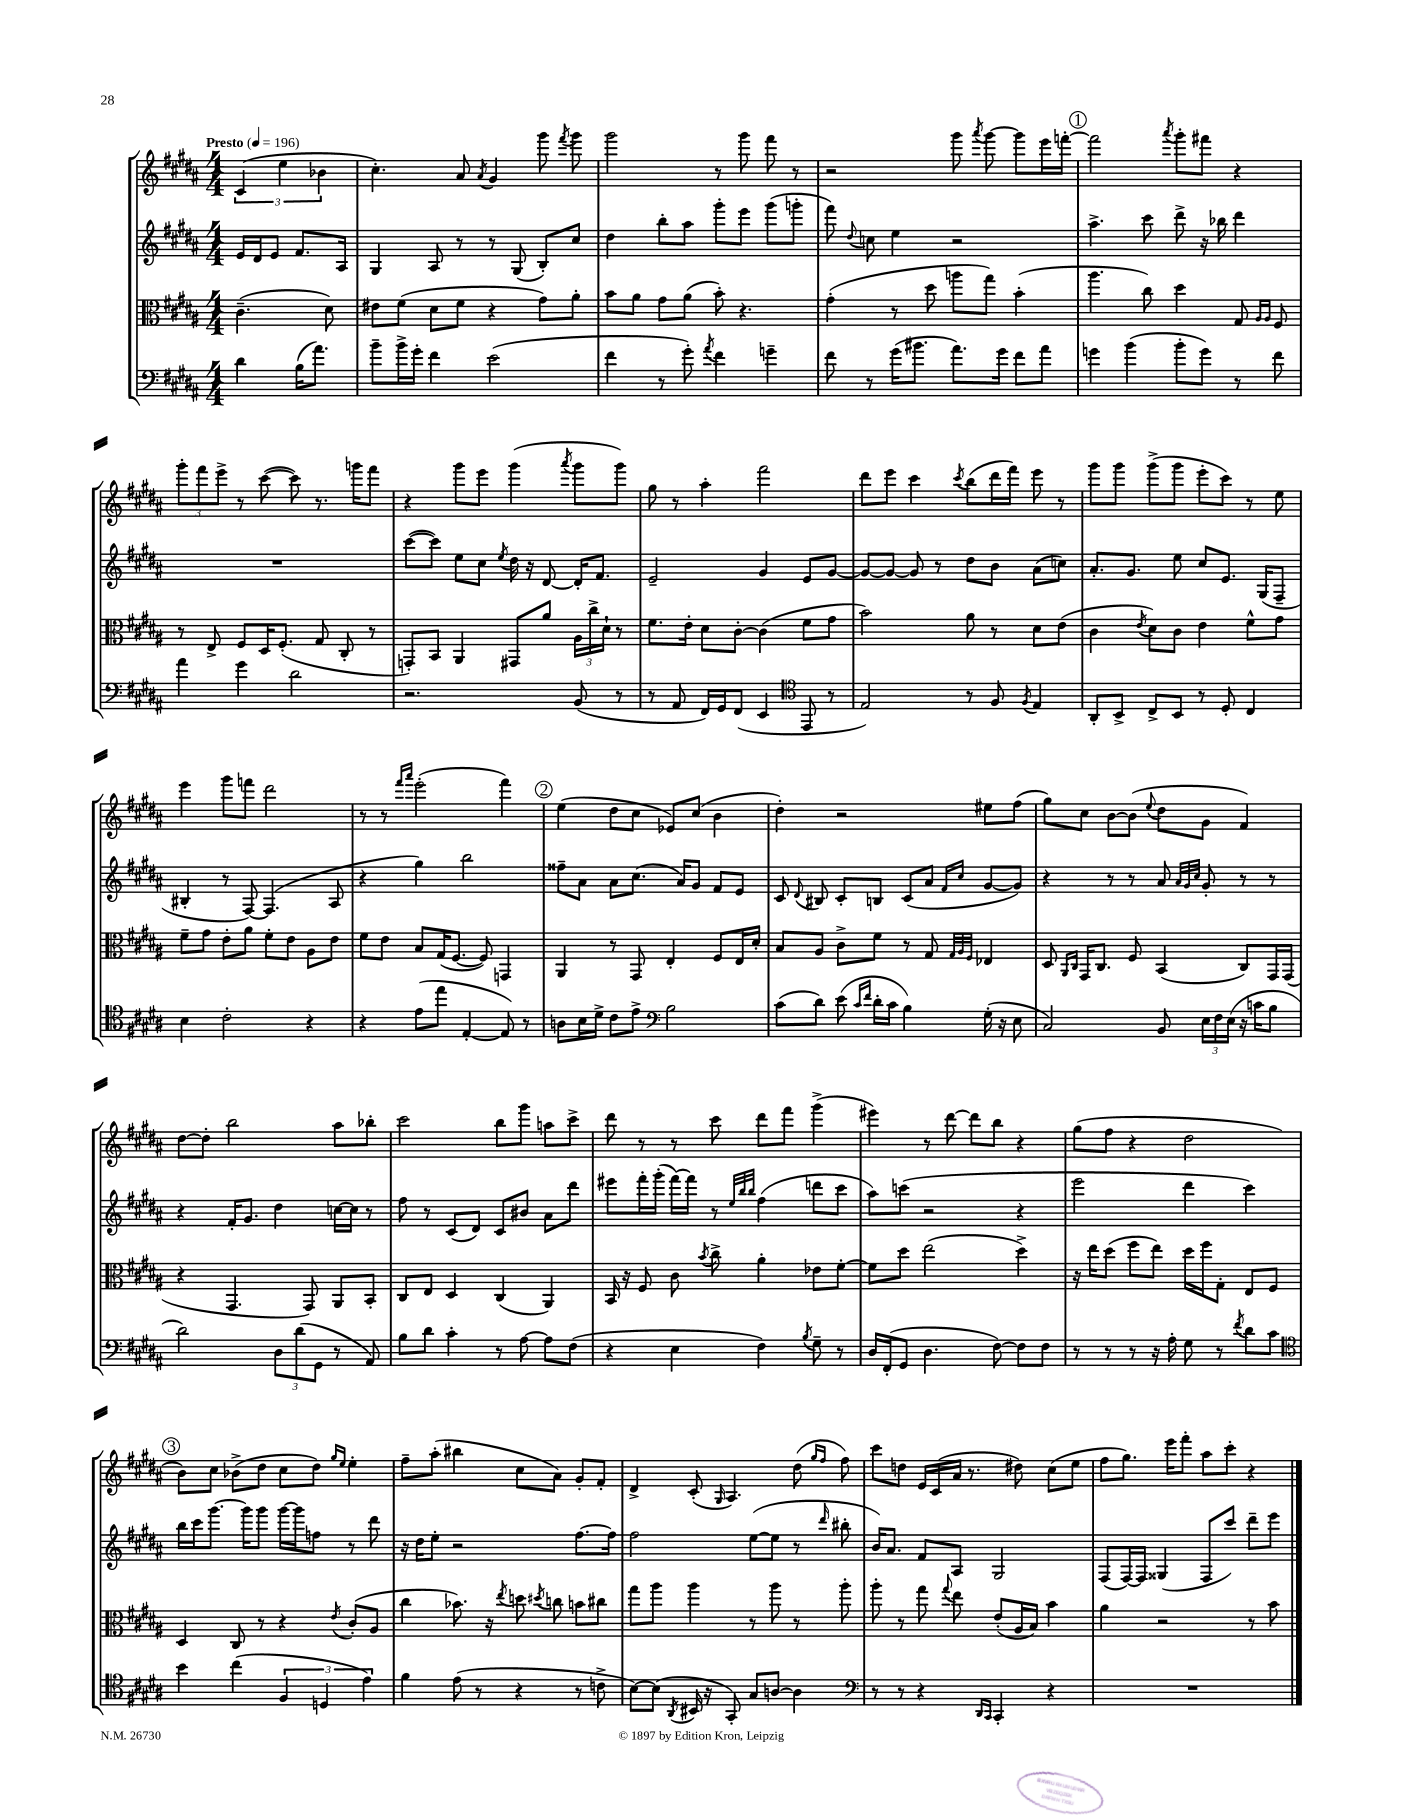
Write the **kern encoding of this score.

**kern	**kern	**kern	**kern
*part4	*part3	*part2	*part1
*staff4	*staff3	*staff2	*staff1
*clefF4	*clefC3	*clefG2	*clefG2
*k[f#c#g#d#a#]	*k[f#c#g#d#a#]	*k[f#c#g#d#a#]	*k[f#c#g#d#a#]
*M4/4	*M4/4	*M4/4	*M4/4
*MM196	*MM196	*MM196	*MM196
=	=	=	=
!	!	!	!LO:TX:a:B:t=Presto
4d#\	(4.c#~\	16e/LL	(6c#/
.	.	16d#/J	.
.	.	8e/J	.
.	.	.	6ee\
(16B\KL	.	8.f#/L	.
8.a#\J)	.	.	.
.	.	.	6b-X\
.	8d#\)	.	.
.	.	16A#/Jk	.
=1	=1	=1	=1
8b~\L	8e#X\L	4G#/	4.cc#'\)
16b^\L	(8f#\J	.	.
16g#'\JJ	.	.	.
4f#\	8d#\L	8A#/	.
.	8f#\J	8r	8a#/
.	.	.	8qa#/
(2e\	4r	8r	4g#/
.	.	(8G#/	.
.	8g#\L)	8B'/L)	8ggg#\
.	.	.	8qfff#/
.	8a#'\J	8cc#/J	8ggg#\
=2	=2	=2	=2
4f#\	8b\L	4dd#\	2ggg#\
.	8a#\J	.	.
8r	8g#\L	8bb'\L	.
8g#'\)	(8a#\J	8aa#\J	.
8qa#/	.	.	.
4f#\	8b'\)	8ggg#'\L	8r
.	4.r	8eee\J	8ggg#\
4gn~\	.	(8ggg#\L	8fff#\
.	.	8gggn'\J	8r
=3	=3	=3	=3
8f#\	(4g#'\	8fff#\)	2r
.	.	8qqdd#/	.
8r	.	8ccn\	.
(16g#\KL	8r	4ee\	.
8.b#X\J	.	.	.
.	8dd#\	.	.
8.a#\L)	8aan\L	2r	8ggg#\
.	.	.	8qaaa#/
.	8gg#\J)	.	[8ggg#\
16g#\Jk	.	.	.
8f#\L	(4b'\	.	8ggg#\L]
8a#\J	.	.	16eee\L
.	.	.	[16fffn'\JJ
!!LO:REH:place=s1:t=1
=4	=4	=4	=4
4gn\	4.aa#\	4.aa#^\	2fff\]
(4b\	.	.	.
.	8cc#\)	8ccc#\	.
.	.	.	8qaaa#/
8b'\L	4dd#\	8ddd#^\	8ggg#'\L
8g\J)	.	16r	8fff#X\J
.	.	16bb-X\	.
8r	8G#/	4ddd#\	4r
.	16qqA#/LL	.	.
.	16qqA#/JJ	.	.
8f#\	8F#/	.	.
!!LO:LB:g=z
=5	=5	=5	=5
4a#\	8r	1r	12ggg#'\L
.	.	.	12fff#\
.	8E^/	.	.
.	.	.	12eee^\J
4g#\	8F#/L	.	8r
.	16D#/K	.	([8ccc#\
.	(8.F#'/J	.	.
2d#\	.	.	8ccc#\])
.	8G#/	.	8.r
.	8C#'/	.	.
.	.	.	16gggn\KL
.	8r	.	8fff#\J
=6	=6	=6	=6
2.r	8GGn'/L)	([8ccc#\L	4r
.	8BB/J	8ccc#\J])	.
.	4AA#/	8ee\L	8ggg#\L
.	.	8cc#\J	8eee\J
.	.	8qee/	.
.	8GG#X/L	16dd#\	(4ggg#\
.	.	16r	.
.	8a#/J	[8d#/	.
.	.	.	8qaaa#/
(8BB/	24A#\LL	16d#'/KL]	8ggg#\L
.	24cc#^\	.	.
.	.	8.f#/J	.
.	24d#`\JJ	.	.
8r	8r	.	8ggg#\J)
=7	=7	=7	=7
8r	8.f#\L	2e~/	8gg#\
8AA#/	.	.	8r
.	16e'\Jk	.	.
16FF#/LL)	8d#\L	.	4aa#'\
16GG#/J	.	.	.
(8FF#/J	[8c#'\J	.	.
4EE/	(4c#\]	4g#/	2fff#\
*clefC4	*	*	*
8EE/	8f#\L	8e/L	.
8r	8g#\J	[8g#/J	.
=8	=8	=8	=8
2E/)	2b\)	8g#/L_	8ddd#\L
.	.	8g#/J_	8eee\J
.	.	8g#/]	4ccc#\
.	.	8r	.
.	.	.	8qccc#/
8r	8a#\	8dd#\L	(8bb\L
8F#/	8r	8b\J	16ddd#\L
.	.	.	16fff#\JJ)
8qF#/	.	.	.
4E/	8d#\L	(8a#\L	8eee\
.	(8e\J	8ccn\J)	8r
=9	=9	=9	=9
8AA#'/L	4c#\	8.a#'/L	8ggg#\L
8BB^/J	.	.	8ggg#\J
.	.	8.g#/J	.
.	8qe/	.	.
8C#^/L	8d#\L)	.	(8ggg#^\L
8BB/J	8c#\J	8ee\	8ggg#\J
8r	4e\	8cc#/L	8eee'\L
8D#'/	.	8.e/J	8ccc#\J)
4C#/	8f#^^\L	.	8r
.	.	(16G#/KL	.
.	8g#\J	8F#~/J	8ee\
!!LO:LB:g=z
=10	=10	=10	=10
4B\	8f#~\L	4B#X'/	4eee\
.	8g#\J	.	.
2c#'\	8e'\L	8r	8ggg#\L
.	8a#\J	[8F#/)	8fffn\J
.	8f#'\L	(4.F#/]	2ddd#\
.	8e\J	.	.
4r	8A#\L	.	.
.	8e\J	8A#/	.
=11	=11	=11	=11
4r	8f#\L	4r	8r
.	8e\J	.	8r
.	.	.	16qqfff#/LL
.	.	.	16qqaaa#/JJ
(8e\L	8B/L	4gg#\)	(2eee'\
8ee\J	(16G#/K	.	.
.	[8.F#/J	.	.
[4E'/	.	2bb\	.
.	8F#/])	.	.
8E/])	4GGn/	.	4fff#\)
8r	.	.	.
!!LO:REH:place=s1:t=2
=12	=12	=12	=12
8An\L	4AA#/	8ff##X~\L	(4ee\
16B\L	.	8a#\J	.
16d#^\JJ	.	.	.
8c#\L	8r	8a#\L	8dd#\L
8e^\J	8GG#/	(8.cc#\J	8cc#\J
*clefF4	*	*	*
2B\	4E'/	.	8e-X/L)
.	.	16a#/KL)	.
.	.	8g#/J	(8cc#/J
.	8F#/L	8f#/L	4b\
.	16E/L	8e/J	.
.	16d#'/JJ	.	.
=13	=13	=13	=13
(8c#\L	8B/L	8c#/	4dd#'\)
.	.	8qqd#/	.
8d#\J)	8A#/J	8B#X/	.
(8e\	8c#^\L	8c#'/L	2r
16qqc#/LL	.	.	.
16qqf#/JJ	.	.	.
16d#'\LL	8f#\J	8Bn/J	.
16c#\JJ	.	.	.
4B\)	8r	(8c#/L	.
.	8G#/	8a#/J	.
.	32qqG#/LLL	.	.
.	32qqA#/	16qqf#/LL	.
.	32qqF#/JJJ	16qqcc#/JJ	.
(16G#'\	4E-X/	[8g#/L	8ee#X\L
16r	.	.	.
8E\	.	8g#/J])	(8ff#\J
=14	=14	=14	=14
2C#/)	8D#/	4r	8gg#\L)
.	16qqAA#/LL	.	.
.	16qqC#/JJ	.	.
.	16GG#/KL	.	8cc#\J
.	8.C#/J	.	.
.	.	8r	[8b\L
.	8F#/	8r	(8b\J]
.	.	.	8qqee/
8BB/	(4BB/	8a#/	8dd#\L
.	.	32qqa#/LLL	.
.	.	32qqg#/	.
.	.	32qqcc#/JJJ	.
24E\LL	.	8g#'/	8g#\J
24F#\	.	.	.
(24E\JJ	.	.	.
16r	8C#/L)	8r	4f#/)
16cn\KL	.	.	.
8B\J	16GG#/L	8r	.
.	(16GG#/JJ	.	.
!!LO:LB:g=z
=15	=15	=15	=15
2d#\)	4r	4r	[8dd#\L
.	.	.	8dd#'\J]
.	4.GG#/	16f#'/KL	2bb\
.	.	8.g#/J	.
12D#\L	.	4dd#\	.
(12d#\	.	.	.
.	8GG#/)	.	.
12GG#\J	.	.	.
8r	8AA#/L	[16ccn\LL	8aa#\L
.	.	16cc\JJ]	.
8AA#/)	8BB'/J	8r	8bb-X'\J
=16	=16	=16	=16
8B\L	8C#/L	8ff#\	2ccc#\
8d#\J	8E/J	8r	.
4c#'\	4D#/	(8c#/L	.
.	.	8d#/J)	.
8r	(4C#/	8c#/L	8bb\L
[8A#\	.	8b#X/J	8ggg#\J
8A#\L]	4AA#/)	8a#\L	8aan\L
(8F#\J	.	8ddd#\J	8ccc#^\J
=17	=17	=17	=17
4r	16BB/	8eee#X\L	8ddd#\
.	16r	.	.
.	8F#/	16fff#'\L	8r
.	.	(16ggg#'\JJ	.
4E\	8c#\	[16fff#\LL)	8r
.	.	16fff#\JJ]	.
.	8qb/	.	.
.	8cc#^\	8r	8ccc#\
.	.	32qqee/LLL	.
.	.	32qqbb/	.
.	.	32qqbb/JJJ	.
4F#\)	4a#'\	(4ff#\	8ddd#\L
.	.	.	8fff#\J
8qB/	.	.	.
8G#~\	8e-X\L	8dddn\L	(4ggg#^\
8r	[8f#'\J	8ccc#\J	.
=18	=18	=18	=18
16D#/LL	8f#\L]	8aa#\L)	4eee#X\)
(16FF#'/J	.	.	.
8GG#/J	8dd#\J	(8cccn\J	.
4.D#\	(2ee\	2r	8r
.	.	.	[8ddd#\
.	.	.	8ddd#\L]
[8F#\)	.	.	8bb\J
8F#\L]	4dd#^\)	4r	4r
8F#\J	.	.	.
=19	=19	=19	=19
8r	16r	2eee\	(8gg#\L
.	16ee\KL	.	.
8r	(8dd#\J	.	8ff#\J
8r	8ff#\L	.	4r
16r	8ee\J)	.	.
16A#'\	.	.	.
8G#\	16dd#\LL	4ddd#\	2dd#\
.	16ff#\J	.	.
8r	8G#'\J	.	.
8qf#/	.	.	.
8d#\L	8E/L	4ccc#\)	.
8c#\J	8F#/J	.	.
!!LO:LB:g=z
!!LO:REH:place=s1:t=3
=20	=20	=20	=20
*clefC4	*	*	*
4b\	4D#/	16bb\LL	8b\L)
.	.	16ccc#\J	.
.	.	[8.ggg#\J	8cc#\J
(4cc#\	8C#/	.	(8b-X^\L
.	.	16ggg#\KL]	.
.	8r	8ggg#\J	8dd#\J
6F#/	4r	[16ggg#\LL	8cc#\L
.	.	16ggg#\J]	.
.	.	8ffn\J	8dd#\J)
6Dn/	.	.	.
.	.	.	16qqgg#/LL
.	8qe/	.	16qqee/JJ
.	(8c#'/L	8r	4ee'\
6e\)	.	.	.
.	8A#/J	8ddd#\	.
=21	=21	=21	=21
4f#\	4cc#\	16r	8ff#~\L
.	.	16dd#\KL	.
.	.	8ee'\J	(8aa#'\J
(8e\	8.b-X\)	2r	4bb#X\
8r	.	.	.
.	16r	.	.
.	8qee/	.	.
4r	8ddn\	.	8cc#\L
.	8qdd#X/	.	.
.	8ccn\	.	8a#\J)
8r	8bn\L	[8.ff#\L	8g#'/L
8cn^\	8cc#X\J	.	8f#'/J
.	.	16ff#\Jk]	.
=22	=22	=22	=22
[8B\L)	8gg#\L	2ff#\	4d#^/
(8B\J]	8aa#\J	.	.
8qAA#/	.	.	.
16BB#X/	4aa#\	.	(8c#'/
16r	.	.	.
.	.	.	16qqG#/
8GG#'/)	.	.	4.A#/)
8G#/L	8r	([8ee\L	.
[8An/J	8aa#\	8ee\J]	.
4A\]	8r	8r	(8dd#\
.	.	.	16qqgg#/LL
.	.	16qqddd#/	16qqff#/JJ
.	8aa#'\	8bb#X'\	8ff#\)
=23	=23	=23	=23
*clefF4	*	*	*
8r	8aa#'\	16b/KL)	8ccc#\L
.	.	8.a#/J	.
8r	8r	.	8ddn\J
4r	8gg#\	8f#/L	16e/LL
.	.	.	(16c#/
.	8qqgg#/	.	.
.	8ee\	8A#/J	16a#/JJ
.	.	.	8.r
16qqDD#/LL	.	.	.
16qqCC#/JJ	.	.	.
4CC#'/	(8e'/L	2G#/	.
.	16A#/L	.	8dd#X\)
.	16B/JJ)	.	.
4r	4b\	.	(8cc#\L
.	.	.	8ee\J
=24	=24	=24	=24
1r	4a#\	(8F#/L	8ff#\L
.	.	[16F#/L)	8.gg#\J)
.	.	16F#/JJ]	.
.	2r	(4G##X/	.
.	.	.	16eee\KL
.	.	.	8fff#'\J
.	.	8F#/L	8aa#\L
.	.	8ccc#/J)	8ccc#'\J
.	8r	8ddd#~\L	4r
.	8b\	8eee\J	.
==	==	==	==
*-	*-	*-	*-
